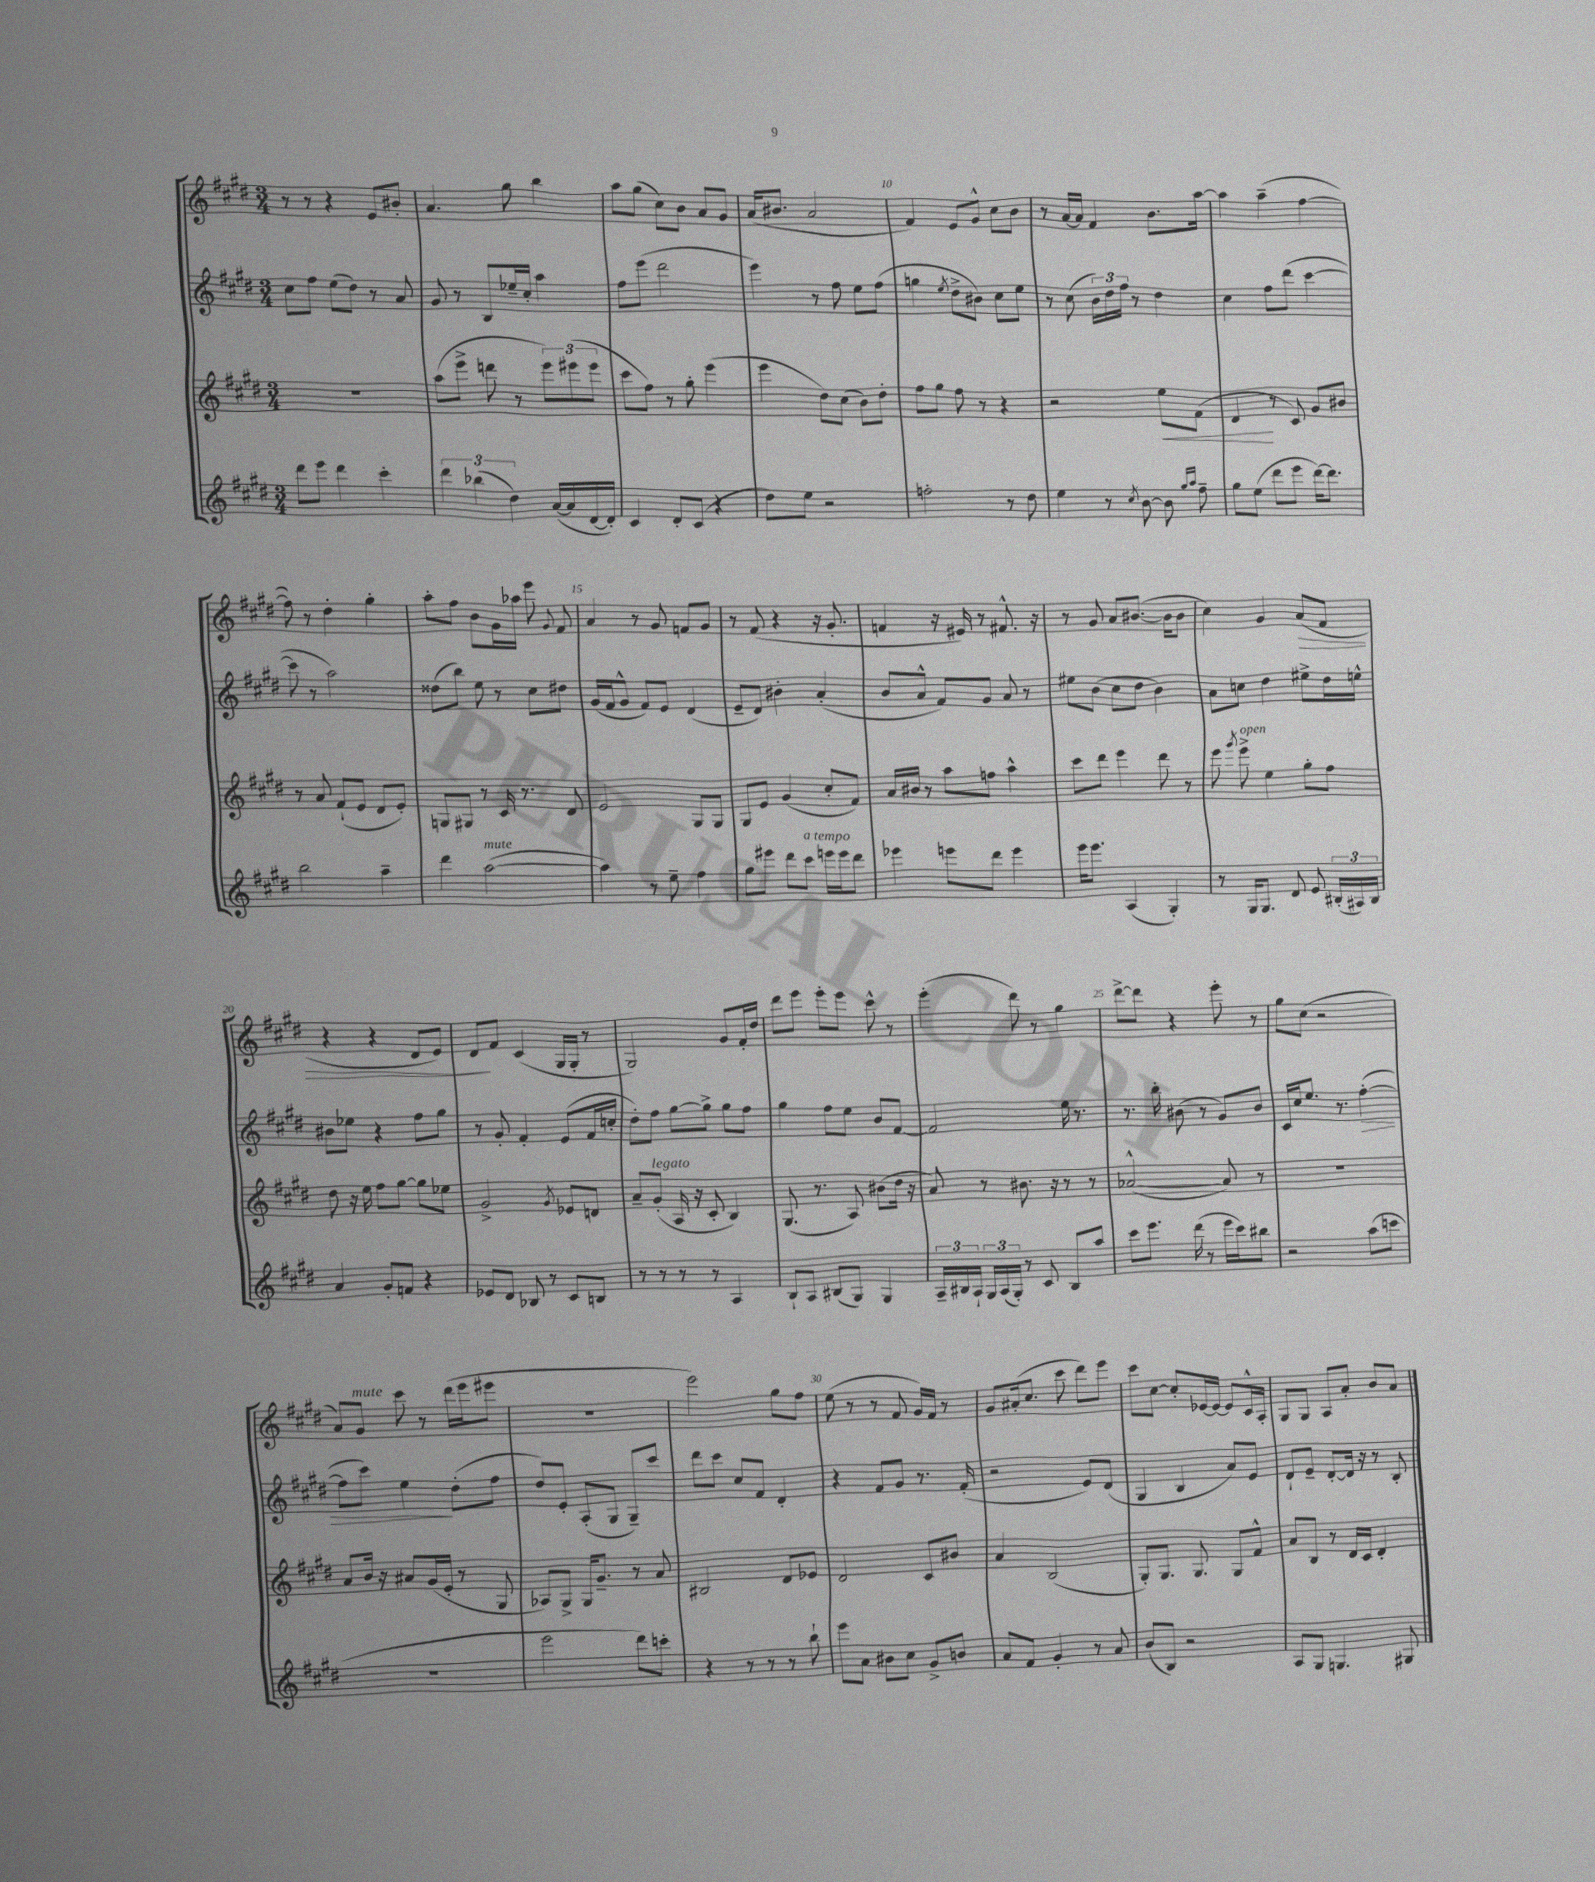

**kern	**kern	**kern	**kern
*staff4	*staff3	*staff2	*staff1
*clefG2	*clefG2	*clefG2	*clefG2
*k[f#c#g#d#]	*k[f#c#g#d#]	*k[f#c#g#d#]	*k[f#c#g#d#]
*M3/4	*M3/4	*M3/4	*M3/4
8ddd#	2.r	8cc#	8r
8eee	.	8ff#	8r
4ddd#	.	(8ee	4r
.	.	8dd#)	.
4ccc#'	.	8r	8e
.	.	8a	8b#'
=	=	=	=
6ddd#	(8aa	8g#	4.a
.	8eee^	8r	.
(6bb-	.	.	.
.	8ddd	8B	.
6dd#)	.	.	.
.	8r	16ee-~	8gg#
.	.	16cc#'	.
([16a	12eee)	4aa	4bb
16a]	.	.	.
.	(12eee#	.	.
[16d#	.	.	.
.	12eee#	.	.
16d#'])	.	.	.
=	=	=	=
4c#	8ccc#	8ff#	8aa
.	8ff#)	(8eee	(8gg#
8d#'	8r	2ddd#	8cc#)
(8c#	8gg#'	.	8b
4r	(4eee	.	8a
.	.	.	8g#
=	=	=	=
8dd#)	4eee	4eee)	(16a
.	.	.	8.b#
8ee	.	.	.
2r	8dd#)	8r	2a
.	(8cc#	8ff#	.
.	8b)	8ee	.
.	8dd#'	(8ff#	.
=	=	=	=
2ff'	8ff#	4gg	4f#)
.	8gg#	.	.
.	.	8qee	.
.	8ff#	8dd#^	8e
.	8r	8b#)	8g#^^
8r	4r	8cc#	8cc#
8dd#	.	8ee	8b
=	=	=	=
4ee	2r	8r	8r
.	.	(8cc#	[16a
.	.	.	16a]
8r	.	24b)	4f#
.	.	24dd#	.
.	.	24ff#	.
8qcc#	.	.	.
[8b	.	8r	.
8b]	8ee	4dd#	8.b
16qqgg#	.	.	.
16qqaa	.	.	.
8ff#~	(8f#	.	.
.	.	.	[16aa
=	=	=	=
8gg#	4d#	4cc#	4aa]
(8ee	.	.	.
8ddd#	8r	8ff#	(4aa~
8eee	8c#)	(8ddd#	.
[16ddd#)	8g#	[4ccc#	[4ff#
8.ddd#]	.	.	.
.	8b#	.	.
=	=	=	=
2bb	8r	8ccc#]	8ff#])
.	8a	8r	8r
.	(8f#`	2aa)	4dd#'
.	8e	.	.
4aa~	8d#	.	4gg#'
.	8e')	.	.
=	=	=	=
4ddd#	8G	(8dd##	8aa'
.	8G#	8bb)	8ff#
([2aa	8r	8ee	8b
.	16c#	8r	16g#
.	8.r	.	16aa-
.	.	8cc#	8eee
.	.	.	8qqg#
.	8d#	8dd#	8f#
=	=	=	=
4aa])	2e	(16g#	4a
.	.	16f#	.
.	.	8g#^^	.
8r	.	8f#)	8r
8ee~	.	8e	8g#
4ff#	8G#	(4d#	8f
.	8G#	.	8g#
=	=	=	=
8gg#	8G#	8e~	8r
8eee#	8e	8d#)	(8f#
8ddd#	(4g#	4b#'	4r
8ccc#	.	.	.
16eee	8cc#'	(4a'	16r
16eee	.	.	8.g#'
8ddd#	8f#)	.	.
=	=	=	=
4eee-	16a	8b	4f
.	16b#	.	.
.	8r	8a^^	.
8eee	8aa	8f#)	16r
.	.	.	16e#)
8ddd#	8ff	8g#	8r
4eee	4aa^^	8a	8.f#^^
.	.	8r	.
.	.	.	16r
=	=	=	=
16eee	8ccc#	8ee#	8r
8.eee	.	.	.
.	8ddd#	(8b	8g#
(4A	4eee	8cc#	8a
.	.	8dd#	([8.b#
4G#')	8ddd#	4b)	.
.	.	.	16b#]
.	8r	.	8b#
=	=	=	=
8r	8eee	8a	4cc#)
.	8qggg#	.	.
16G#	8eee^	8cc	.
8.G#	.	.	.
.	4ee	4dd#	4g#
8d#	.	.	.
8e	8gg#'	8ee#^	(8a
(24B#'	8ff#	16dd#	8f#
24A#)	.	.	.
.	.	16ee^^	.
24B#	.	.	.
=	=	=	=
4a	8dd#	8b#	4r
.	16r	8ee-	.
.	16ee	.	.
8g#'	8ff#	4r	4r
8f	[8gg#	.	.
4r	8gg#]	8ff#	8d#
.	8ee-	8gg#	8e)
=	=	=	=
8e-	2g#^	8r	8d#
8d#	.	8g#'	8f#
8B-	.	4f#'	(4c#
8r	.	.	.
.	8qg#	.	.
8c#	8e-	(8e	16G#
.	.	.	16G#'
8B	8d	16f#	8r
.	.	16cc'	.
=	=	=	=
8r	8a~	8dd#')	2G#)
8r	(8g#'	8ff#	.
8r	16A	[8gg#	.
.	16r	.	.
8r	8c#'	8gg#^]	.
4A	4B)	8gg#	8g#
.	.	8ff#	16f#'
.	.	.	16dd#
=	=	=	=
8B`	(8.G#	4gg#	8ddd#
8A	.	.	8eee
.	8.r	.	.
(8B#	.	8ff#	8eee'
8G#)	8A)	8ee	8eee
4G#	(8b#	8b	8ccc#^^
.	16dd#	[8f#	8r
.	16r	.	.
=	=	=	=
24A~	8a)	2f#]	(4eee'
24B#	.	.	.
24A`	.	.	.
24G#	8r	.	.
(24A	.	.	.
24G#')	.	.	.
8r	8.b#	.	8ddd#)
8c#	.	.	8r
.	16r	.	.
8B#	8r	16ee	4gg#
.	.	8.r	.
8aa	8r	.	.
=	=	=	=
8ccc#	([2a-^^	8.r	[8ddd#^
8.eee	.	.	8ddd#]
.	.	16bb'	.
.	.	(8b#	4r
(16ddd#	.	.	.
8r	.	8r	.
16eee	8a-])	8g#)	8eee'
16ccc#)	.	.	.
8bb#	8r	8b#	8r
=	=	=	=
2r	2.r	16c#	8gg#
.	.	16cc#	.
.	.	8.ee	(8cc#
.	.	.	2r
.	.	8.r	.
(8aa	.	([4ff#'	.
8ccc	.	.	.
=	=	=	=
2.r	8a	8ff#]	8a)
.	16b	8ccc#)	8g#
.	16r	.	.
.	8a#	4ee	8ccc#
.	(16g#	.	8r
.	16e'	.	.
.	8r	(8dd#'	(16ddd#
.	.	.	16eee
.	8G#	8ff#	8eee#
=	=	=	=
2eee	8A-)	8dd#)	2.r
.	8G#^	8e'	.
.	16G#	(8A'	.
.	8.g#~	.	.
.	.	8G#	.
8ddd#)	8r	8G#~)	.
8ccc'	8a	8ccc#	.
=	=	=	=
4r	2B#	8ddd#	2eee)
.	.	8ccc#	.
8r	.	8cc#	.
8r	.	8f#	.
8r	8d#	4d#'	8gg#
8bb`	8e-	.	8ff#
=	=	=	=
8eee	2d#	4r	(8ee
8a	.	.	8r
8b#	.	8f#	8r
8cc#	.	8g#	8f#
8g#^	8c#	8.r	16g#)
.	.	.	16f#
8b	8b#	.	8r
.	.	(16f#'	.
=	=	=	=
8a	4a	2r	8g#
8f#	.	.	(16a#'
.	.	.	8.cc#
4g#'	(2B	.	.
.	.	.	8ccc#
8r	.	8e)	8ddd#)
8a	.	(8d#	8eee
=	=	=	=
(8b	8G#')	4G#	8ccc#
8B)	8.G#	.	[8cc#
2r	.	4B	8cc#']
.	8.G#	.	.
.	.	.	[16e-
.	.	.	16e-_
.	8G#	8a)	8e-]
.	8f#^^	8e	16c#^^
.	.	.	16A'
=	=	=	=
8A	8a	8d#`	8G#
8G#	8B	8e~	8G#
4.G	8r	[8d#'	8A
.	16d#	16d#]	8a'
.	16c#	16r	.
.	4d#'	8r	8b
8G#	.	8B'	8a
==	==	==	==
*-	*-	*-	*-
